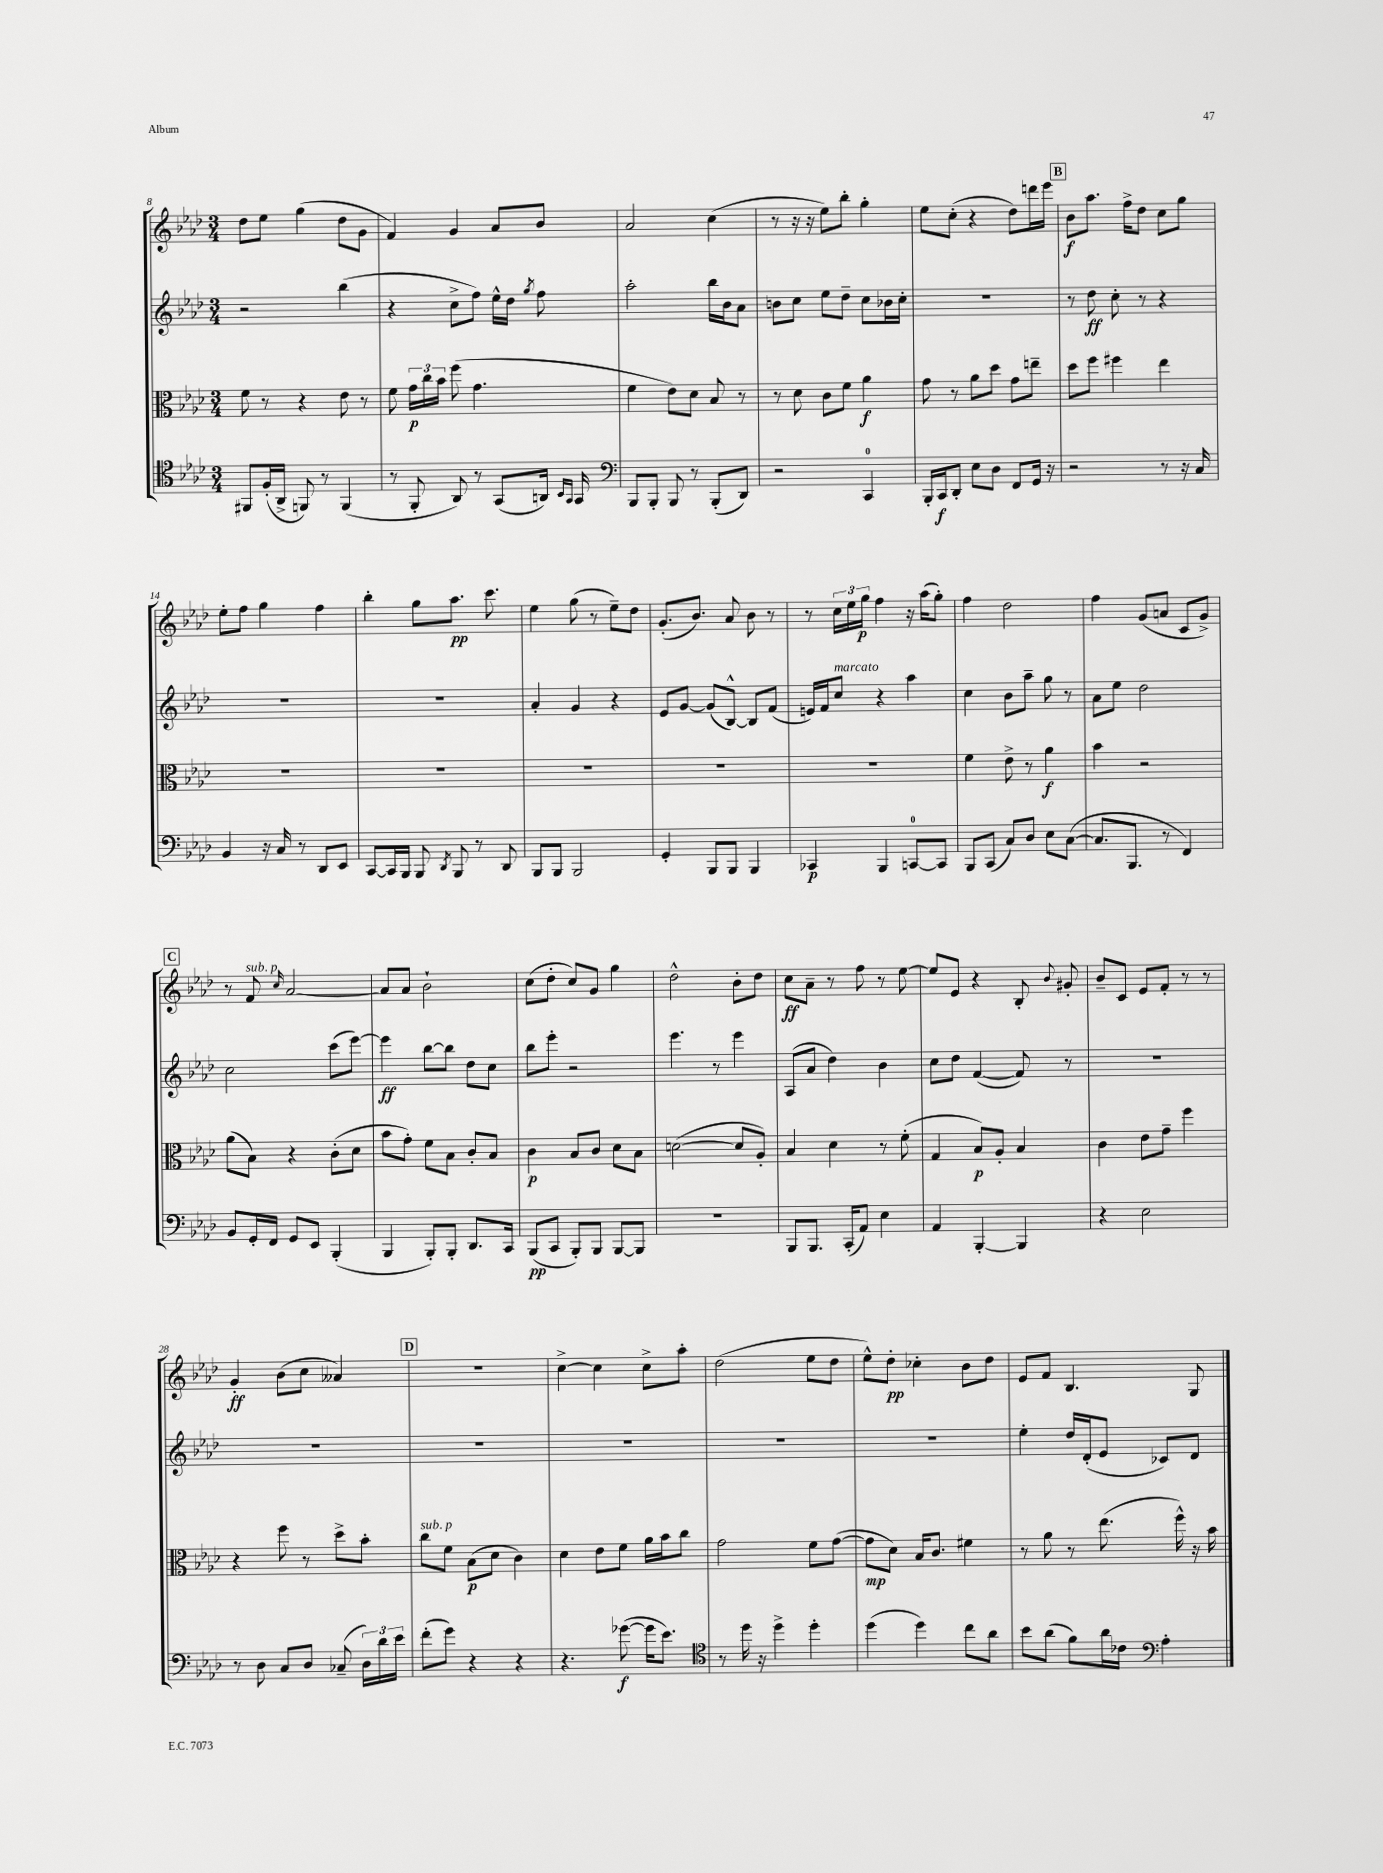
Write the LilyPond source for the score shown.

<<
\new StaffGroup <<
\new Staff = "s0" {
    \clef treble \key aes \major \numericTimeSignature \time 3/4
    \autoBeamOff des''8[ ees''8] g''4( des''8[ g'8] |
    f'4) g'4 aes'8[ bes'8] |
    aes'2 c''4( |
    r8 r16 r16 ees''8[) bes''8]-. g''4-. |
    ees''8[ c''8]-.( r4 des''8[) d'''16 ees'''16] |
    \mark \markup { \box "B" } bes'8[\f aes''8.] f''16[-> des''8] c''8[ g''8] |
    ees''8[-. f''8] g''4 f''4 |
    bes''4-. g''8[ aes''8.]\pp c'''8. |
    ees''4 g''8( r8 ees''8[--) des''8] |
    g'8.[-.( bes'8.]) aes'8 bes'8 r8 |
    r8 \tuplet 3/2 { c''16[ ees''16 g''16]\p } f''4 r16 aes''16[( g''8]-.) |
    f''4 des''2 |
    f''4 g'8[( a'8] c'8[ g'8]->) |
    \mark \markup { \box "C" } r8 f'8^\markup { \italic "sub. p" } \grace { c''16 } aes'2~ |
    aes'8[ aes'8] bes'2-! |
    c''8[( des''8]-. c''8[) g'8] g''4 |
    des''2-^ bes'8[-. des''8] |
    c''8[\ff aes'8]-- r8 f''8 r8 ees''8~ |
    ees''8[ ees'8] r4 bes8-. \appoggiatura { bes'8 } gis'8-. |
    bes'8[-- c'8] ees'8[ f'8]-. r8 r8 |
    g'4-.\ff bes'8[( c''8] aeses'4) |
    \mark \markup { \box "D" } R2. |
    c''4~-> c''4 c''8[-> aes''8]-. |
    des''2( ees''8[ des''8] |
    ees''8[-^) des''8]-.\pp ces''4-. bes'8[ des''8] |
    ees'8[ f'8] bes4. g8 \bar "|." |
}
\new Staff = "s1" {
    \clef treble \key aes \major \numericTimeSignature \time 3/4
    \autoBeamOff r2 bes''4( |
    r4 c''8[-> f''8]) ees''16[-^ des''16] \acciaccatura { g''8 } f''8 |
    aes''2-. bes''16[ bes'16 aes'8] |
    b'8[ c''8] ees''8[ des''8]-- c''8[ bes'16 c''16]-. |
    R2. |
    \mark \markup { \box "B" } r8 des''8\ff c''8-. r8 r4 |
    R2. |
    R2. |
    aes'4-. g'4 r4 |
    ees'8[ g'8]~ g'8[( bes8]~-^) bes8[ f'8]( |
    e'16[) f'16 c''8]^\markup { \italic "marcato" } r4 aes''4 |
    c''4 bes'8[ aes''8]-- g''8 r8 |
    aes'8[ ees''8] des''2 |
    \mark \markup { \box "C" } c''2 c'''8[( ees'''8]~) |
    ees'''4\ff bes''8[~ bes''8] des''8[ c''8] |
    bes''8[ ees'''8]-. r2 |
    ees'''4. r8 ees'''4 |
    aes8[( aes'8] des''4) bes'4 |
    c''8[ des''8] f'4~( f'8) r8 |
    R2. |
    R2. |
    \mark \markup { \box "D" } R2. |
    R2. |
    R2. |
    R2. |
    ees''4-. des''16[ des'16-.( ees'8] ces'8[) des'8] \bar "|." |
}
\new Staff = "s2" {
    \clef alto \key aes \major \numericTimeSignature \time 3/4
    \autoBeamOff f'8 r8 r4 ees'8 r8 |
    f'8 \tuplet 3/2 { g'16[\p c''16 bes'16] } f''8( g'4. |
    f'4 ees'8[) des'8] bes8 r8 |
    r8 des'8 c'8[ f'8] aes'4\f |
    g'8 r8 aes'8[ des''8] g'8[ e''8]-- |
    \mark \markup { \box "B" } des''8[ f''8] fis''4 ees''4 |
    R2. |
    R2. |
    R2. |
    R2. |
    R2. |
    f'4 ees'8-> r8 aes'4\f |
    bes'4 r2 |
    \mark \markup { \box "C" } aes'8[( bes8]) r4 c'8[-.( des'8] |
    bes'8[ g'8]-.) f'8[ bes8] c'8[-. bes8] |
    c'4\p bes8[ c'8] des'8[ bes8] |
    d'2~( d'8[ aes8]-.) |
    bes4 des'4 r8 f'8-.( |
    g4 bes8[\p) aes8]-. bes4 |
    c'4 ees'8[ g'8]-- f''4 |
    r4 f''8 r8 des''8[-> bes'8]-. |
    \mark \markup { \box "D" } c''8[^\markup { \italic "sub. p" } f'8] bes8[\p( des'8] c'4) |
    des'4 ees'8[ f'8] aes'16[ bes'16 c''8] |
    g'2 f'8[ g'8]~( |
    g'8[\mp des'8]) bes16[ c'8.] fis'4 |
    r8 aes'8 r8 ees''8.( f''16-^) r16 bes'16 \bar "|." |
}
\new Staff = "s3" {
    \clef tenor \key aes \major \numericTimeSignature \time 3/4
    \autoBeamOff fis,8[ f16-.( aes,16]-> f,8) r8 f,4( |
    r8 f,8-. aes,8) r8 g,8[( a,16]) \grace { bes,16[ g,16] } g,16 |
    \clef bass bes,,8[ bes,,8]-. bes,,8 r8 bes,,8[-.( des,8]) |
    r2 c,4-0 |
    bes,,16[-. c,16\f des,8]-. ees8[ des8] f,8[ g,16] r16 |
    \mark \markup { \box "B" } r2 r8 r16 c16 |
    bes,4 r16 c16 r8 des,8[ ees,8] |
    c,8[~ c,16 bes,,16] bes,,8 \acciaccatura { des,8 } bes,,8 r8 des,8 |
    bes,,8[ bes,,8] bes,,2 |
    g,4-. bes,,8[ bes,,8] bes,,4 |
    ces,4\p bes,,4 c,8[-0~ c,8] |
    bes,,8[ c,8]( c8[) des8] ees8[ c8]~( |
    c8.[ bes,,8.] r8 f,4) |
    \mark \markup { \box "C" } bes,8[ g,16-. f,16] g,8[ ees,8] bes,,4-.( |
    bes,,4 bes,,8[-.) bes,,8]-. des,8.[ c,16] |
    bes,,8[\pp( c,8] bes,,8[-.) bes,,8] bes,,8[~ bes,,8] |
    R2. |
    bes,,8[ bes,,8.] c,16[-.( aes,8]) ees4 |
    aes,4 bes,,4~-. bes,,4 |
    r4 ees2 |
    r8 des8 c8[ des8] ces8--( \tuplet 3/2 { des16[) des'16 ees'16] } |
    \mark \markup { \box "D" } f'8[-.( g'8]) r4 r4 |
    r4. ges'8~\f( ges'16[ ees'8.]) |
    \clef tenor r8 des''16 r16 des''4-> des''4-. |
    des''4( des''4) c''8[ aes'8] |
    bes'8[ aes'8]( f'8[) aes'16 ces'16] \clef bass aes4-. \bar "|." |
}
>>
>>
\layout { \context { \Score currentBarNumber = #8 } }
